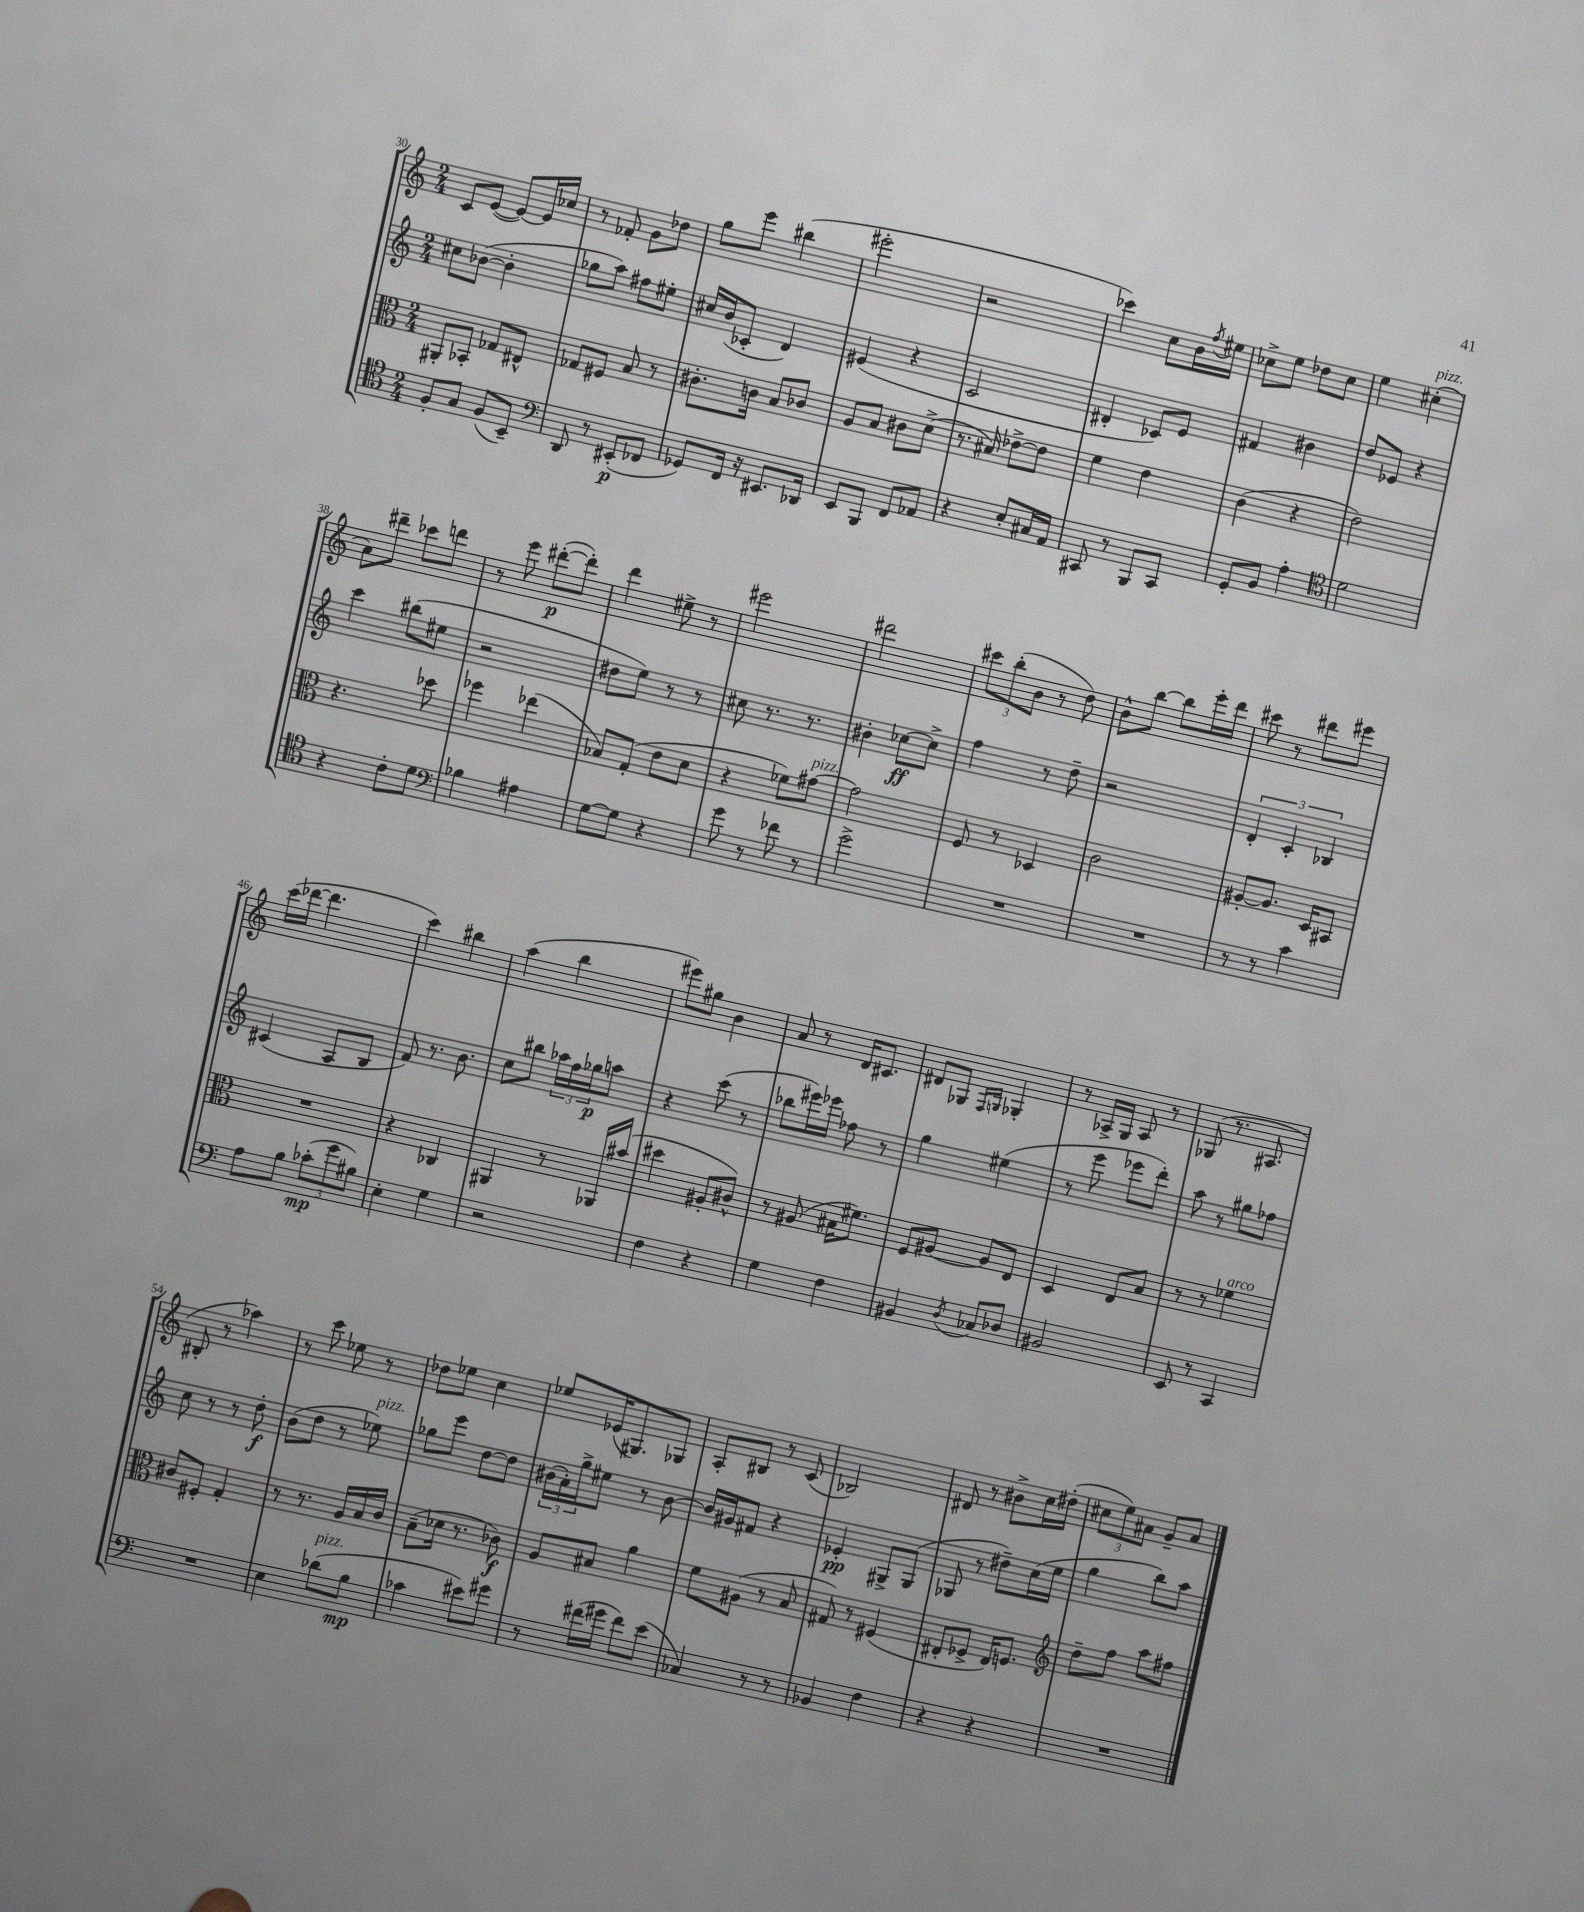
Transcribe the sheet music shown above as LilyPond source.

<<
\new StaffGroup <<
\new Staff = "s0" {
    \clef treble \key c \major \numericTimeSignature \time 2/4
    c'8 e'8~( e'8~) e'16 ces''16 |
    r8 fes'8-. g'8 des''8 |
    g''8 e'''8 bis''4( |
    eis'''2-. |
    r2 |
    ces'''4) c''8 b'16 \acciaccatura { f''8 } eis''16 |
    ces''8-> e''8 des''8 ces''8 |
    e''4 cis''4-.^\markup { \italic "pizz." }( |
    a'8) dis'''8-- ces'''8 d'''8 |
    r8 e'''8 dis'''8~-.\p( dis'''8-.) |
    d'''4 eis''8-> r8 |
    eis'''2 |
    dis'''2 |
    \tuplet 3/2 { cis'''8 b''8-.( b'8 } r8 d''8) |
    b'8-^ b''8~ b''8 e'''16-. d'''16 |
    cis'''8 r8 dis'''8 eis'''8 |
    c'''16( des'''16~ des'''4. |
    c'''4) bis''4 |
    a''4( b''4 |
    eis'''8) gis''8 b'4 |
    a'8 r8 d'16 cis'8. |
    dis'8 ges8 \grace { f16 g16 } ges4-. |
    r8 aes16-> g16 aes8 r8 |
    ges8( r8. ais8. |
    bis8-. r8 aes''4) |
    r8 c'''8 ees''8 r8 |
    des''8 ees''8 c''4 |
    ees''8 ees'16( gis8.) ges8 |
    a8-. bis8 r8 c'8( |
    bes2) |
    dis'8 r8 bis'8-> c''16 dis''16-.( |
    \tuplet 3/2 { cis''8 e''8) ais'8 } g'8-- ais'8 \bar "|." |
}
\new Staff = "s1" {
    \clef treble \key c \major \numericTimeSignature \time 2/4
    cis''8 bes'8~( bes'4-. |
    ges''8 a''8) fis''8 eis''8-. |
    cis''16 b'16( ces'8-. d'4) |
    eis'4( r4 |
    c'2 |
    dis'4-. ces'8) e'8 |
    fis'4 bis'4 |
    d''8 ees'8 r4 |
    c'''4 bis''8( eis''8 |
    r2 |
    dis''8 e''8) r8 r8 |
    cis''8 r8. r8. |
    bis'4-. ces''8~\ff ces''8-> |
    f''4 r8 d''8-- |
    r2 |
    \tuplet 3/2 { d'4-. c'4-. bes4 } |
    cis'4( a8 b8 |
    f'8) r8. b'8. |
    c''8 bis''8 \tuplet 3/2 { aes''16 f''16 ges''16\p } a''8 |
    r4 c'''8( r8 |
    bes''8 eis'''16) ees'''16 fes''8 r8 |
    g''4 eis''4( |
    r8 e'''8 ees'''8 d'''8-.) |
    a''8 r8 gis''8 fes''8 |
    c''8 r8 r8 d''8-.\f |
    b'8( d''8 r8 ees''8^\markup { \italic "pizz." }) |
    ges''8 e'''8 d''8~ d''8 |
    \tuplet 3/2 { bis'16( a'16-.) g''16-> } eis''8 r8 bis'8~ |
    bis'16 gis'16 fis'8 r4 |
    ees'4-.\pp gis8-> gis8( |
    ges8 r8 dis''8--) c''16( e''16 |
    g''4 b''8) a''8 \bar "|." |
}
\new Staff = "s2" {
    \clef alto \key c \major \numericTimeSignature \time 2/4
    ais,8-. bes,8-. ges8 eis8-^ |
    ges8 fis8 b8 r8 |
    cis'8.-. c'16 b8 ces'8 |
    a8 b8 cis'8 d'8->( |
    r8. bis16) ees'8~-> ees'8 |
    f'4 e'4 |
    c'4( r4 |
    e'2) |
    r4. des''8 |
    fes''4 ees''4( |
    bes8) g8-.( e'8 d'8 |
    r4 fes'8) gis'8~^\markup { \italic "pizz." } |
    gis'2 |
    f8 r8 des4 |
    c'2 |
    ais8~-. ais8. d16 bis,8 |
    R2 |
    r4 ces4 |
    ais,4 r8 aes,16 bis'16( |
    dis''4 ais8-. cis'8-^) |
    r8 ais8( bis16 fis'8.) |
    f8 ais8~ ais8 e8 |
    d4 e8 b8 |
    r8 r8 fes'4^\markup { \italic "arco" } |
    cis'8 fis8-. g4-. |
    r8 r8. a16 b16 c'16 |
    b8--( des'16 r8. ces'8\f) |
    a8 bis8 a'4 |
    f'8 ais8( r8 b8 |
    gis8) r8 fis4( |
    eis8-. fes8-> eis16) f8. |
    \clef treble d''8-- f''8 a''8 fis''8 \bar "|." |
}
\new Staff = "s3" {
    \clef tenor \key c \major \numericTimeSignature \time 2/4
    f8-. g8 f8( b,8--) |
    \clef bass d,8 r8 eis,8-.\p( fes,8 |
    ges,8) f,16 r16 eis,8. des,16 |
    e,8 b,,8 f,8 aes,8 |
    r4 e8-. cis16 a,16 |
    cis,8 r8 b,,8 cis,8 |
    g,8-. b,8 a4-. |
    \clef tenor d'2 |
    r4 c'8-. d'8 |
    \clef bass bes4 ais4 |
    g8~ g8 r4 |
    g'8 r8 fes'8 r8 |
    g'2-> |
    R2 |
    R2 |
    r8 r8 c'4 |
    a8 b8 \tuplet 3/2 { ces'8-.\mp( g'8 bis8) } |
    e4-. g4 |
    r2 |
    f4 r4 |
    g4 f4 |
    bis,4 \acciaccatura { d8 } ces8 des8 |
    bis,2 |
    e,8 r8 c,4 |
    R2 |
    e4 des'8^\markup { \italic "pizz." }( b8\mp |
    ces'4 eis'8) gis'8 |
    r8 fis'16( gis'16 fis'8) e'8( |
    ces4) r8 r8 |
    bes,4 f4 |
    r4 r4 |
    R2 \bar "|." |
}
>>
>>
\layout { \context { \Score currentBarNumber = #30 } }
